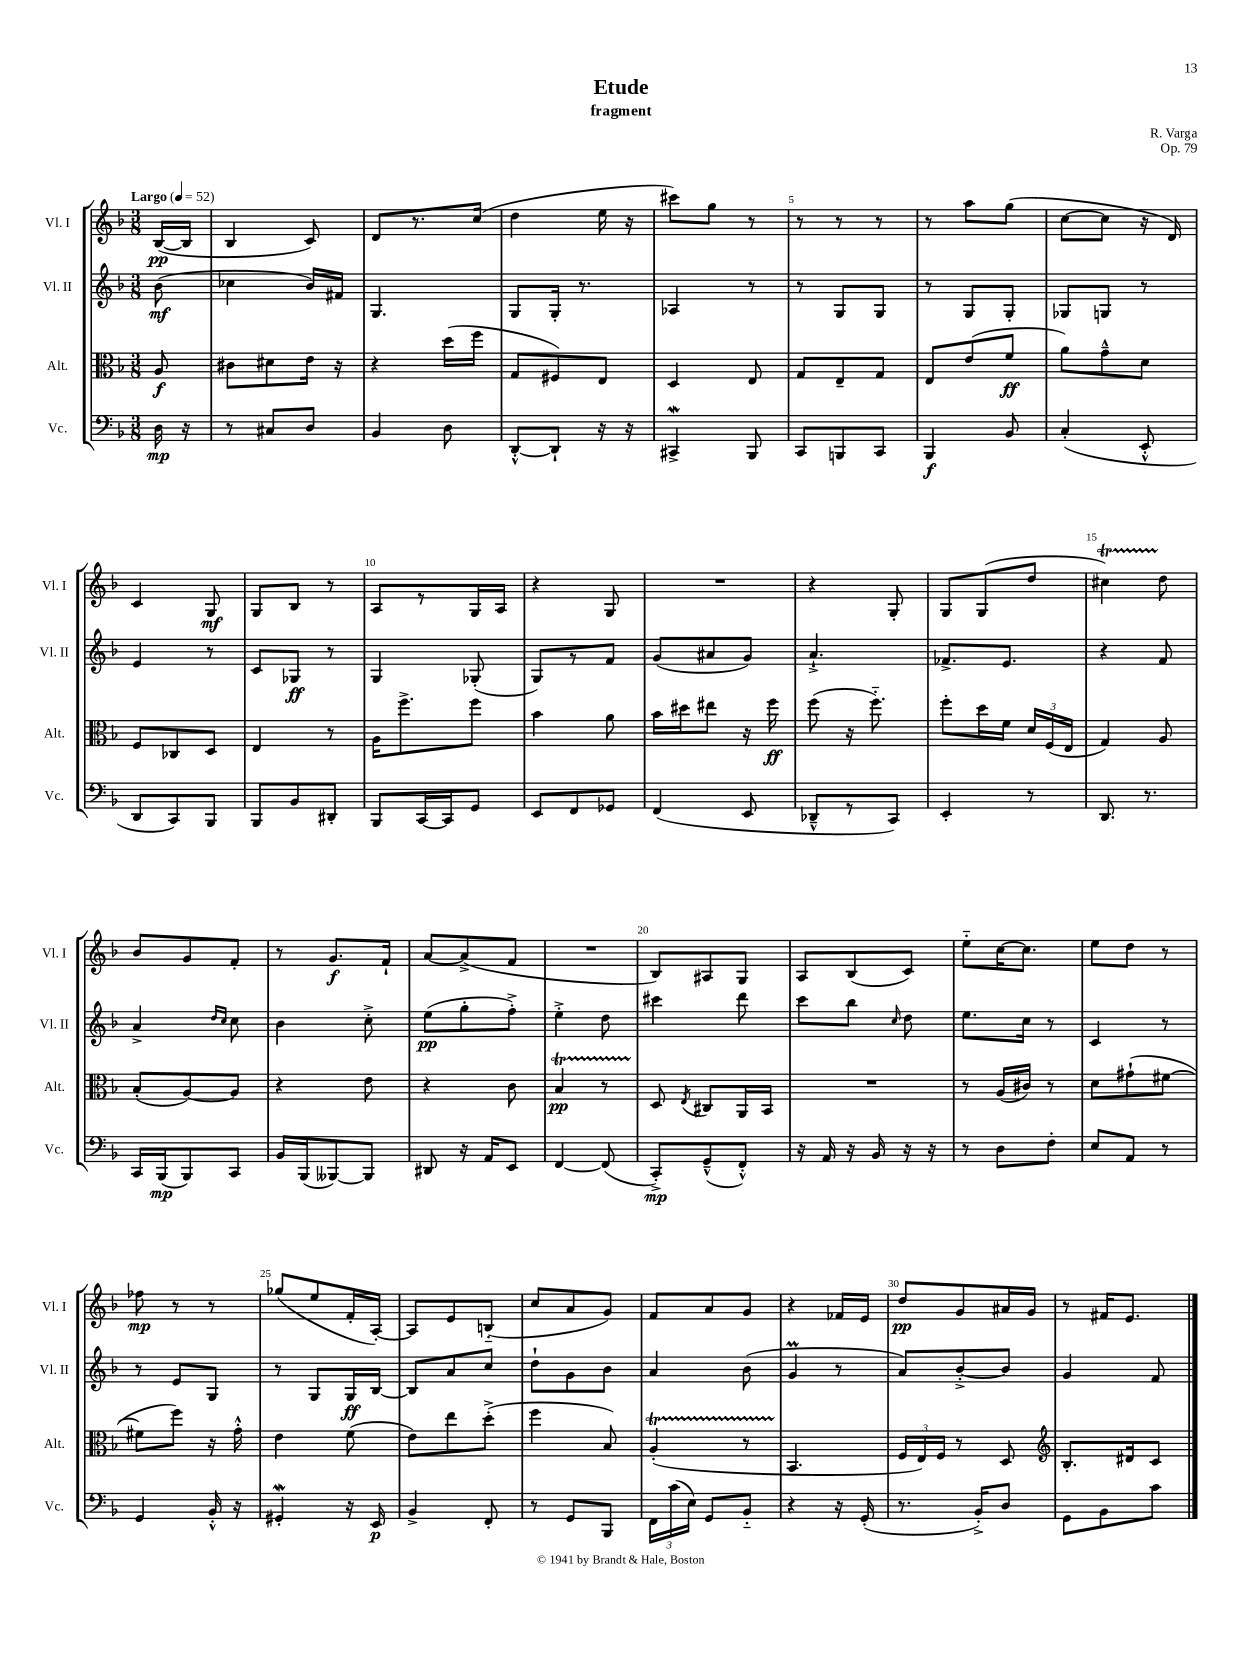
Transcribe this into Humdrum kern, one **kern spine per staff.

**kern	**kern	**kern	**kern
*staff4	*staff3	*staff2	*staff1
*clefF4	*clefC3	*clefG2	*clefG2
*k[b-]	*k[b-]	*k[b-]	*k[b-]
*M3/8	*M3/8	*M3/8	*M3/8
*MM52	*MM52	*MM52	*MM52
16D\	8A/	(8b-\	([16B-/LL
16r	.	.	16B-/]JJ
=	=	=	=
8r	8c#\L	4cc-\	4B-/
8C#/L	8d#\	.	.
8D/J	16e\Jk	16b-/LL)	8c/)
.	16r	16f#/JJ	.
=	=	=	=
4BB-/	4r	4.G/	8d/L
.	.	.	8.r
8D\	(16dd\LL	.	.
.	16ff\JJ	.	(16cc/Jk
=	=	=	=
[8DD'^^/L	8G/L	8G/L	4dd\
8DD`/]J	8F#/)	16G'/Jk	.
.	.	8.r	.
16r	8E/J	.	16ee\
16r	.	.	16r
=	=	=	=
4CC#^/	4D/	4A-/	8ccc#\L)
.	.	.	8gg\J
8BBB-/	8E/	8r	8r
=	=	=	=
8CC/L	8G/L	8r	8r
8BBB/	8E~/	8G/L	8r
8CC/J	8G/J	8G/J	8r
=	=	=	=
4BBB-/	8E/L	8r	8r
.	(8e/	8G/L	8aa\L
8BB-/	8f/J	8G'/J	(8gg\J
=	=	=	=
(4C'/	8a\L)	8G-/L	[8cc\L
.	8g~^^\	8G/J	8cc\]J
8EE'^^/	8d\J	8r	16r
.	.	.	16d/)
=	=	=	=
8DD/L	8F/L	4e/	4c/
8CC/)	8C-/	.	.
8BBB-/J	8D/J	8r	8G/
=	=	=	=
8BBB-/L	4E/	8c/L	8G/L
8BB-/	.	8G-/J	8B-/J
8DD#'/J	8r	8r	8r
=	=	=	=
8BBB-/L	16A\LK	4G/	8A/L
.	8.ff^\	.	.
[16CC/L	.	.	8r
16CC/]J	.	.	.
8GG/J	8ff\J	(8G-'/	16G/L
.	.	.	16A/JJ
=	=	=	=
8EE/L	4b-\	8G/L)	4r
8FF/	.	8r	.
8GG-/J	8a\	8f/J	8G/
=	=	=	=
(4FF/	16b-\LL	(8g/L	4.r
.	16dd#\J	.	.
.	8ee#\J	8a#/	.
8EE/	16r	8g/J)	.
.	16ff\	.	.
=	=	=	=
8DD-~^^/L	(8ff\	4.a`^/	4r
8r	16r	.	.
.	8.ff'~\)	.	.
8CC/J)	.	.	8G'/
=	=	=	=
4EE'/	8ff'\L	8.f-^/L	8G/L
.	16dd\L	.	(8G/
.	16f\JJ	8.e/J	.
8r	24d/LL	.	8dd/J
.	(24F/	.	.
.	24E/JJ	.	.
=	=	=	=
8.DD/	4G/)	4r	4cc#\)
8.r	.	.	.
.	8A/	8f/	8dd\
=	=	=	=
16CC/LL	(8B-'/L	4a^/	8b-/L
(16BBB-/J	.	.	.
8BBB-/)	[8A/)	.	8g/
.	.	16qqdd/LL	.
.	.	16qqcc/JJ	.
8CC/J	8A/]J	8cc\	8f'/J
=	=	=	=
16BB-/LL	4r	4b-\	8r
(16BBB-/J	.	.	.
[8BBB--/)	.	.	8.g/L
8BBB--/]J	8e\	8cc'^\	.
.	.	.	16f`/Jk
=	=	=	=
8DD#/	4r	(8ee\L	[8a/L
16r	.	8gg'\	(8a^/]
16AA/LK	.	.	.
8EE/J	8c\	8ff'^\J)	8f/J
=	=	=	=
[4FF/	4B-/	4ee'^\	4.r
(8FF/]	8r	8dd\	.
=	=	=	=
8CC'^/L)	8D/	4ccc#\	8B-/L)
.	8qE/	.	.
(8GG~^^/	8C#/L	.	8A#/
8FF'^^/J)	16AA/L	8ddd\	8G/J
.	16BB-/JJ	.	.
=	=	=	=
16r	4.r	8ccc\L	8A/L
16AA/	.	.	.
16r	.	8bb-\J	(8B-/
16BB-/	.	.	.
.	.	16qqcc/	.
16r	.	8dd\	8c/J)
16r	.	.	.
=	=	=	=
8r	8r	8.ee\L	8ee'~\L
8D\L	(16A/LL	.	[16cc\K
.	16c#/JJ)	16cc\Jk	8.cc\]J
8F'\J	8r	8r	.
=	=	=	=
8E/L	8d\L	4c/	8ee\L
8AA/J	(8g#`\	.	8dd\J
8r	[8f#\J	8r	8r
=	=	=	=
4GG/	8f#\]L	8r	8ff-\
.	8ff\J)	8e/L	8r
16BB-'^^/	16r	8G/J	8r
16r	16g'^^\	.	.
=	=	=	=
4GG#'/	4e\	8r	(8gg-/L
.	.	8G/L	8ee/
16r	(8f\	16G/L	16f'/L
16EE/	.	[16B-/JJ	[16A'/JJ)
=	=	=	=
4BB-^/	8e\L)	8B-/]L	8A/]L
.	8ee\	8a/	8e/
8FF'/	(8dd'^\J	8cc/J	(8B'~/J
=	=	=	=
8r	4ff\	8dd`\L	8cc/L
8GG/L	.	8g\	8a/
8BBB-/J	8B-/)	8b-\J	8g/J)
=	=	=	=
24FF\LL	(4A'/	4a/	8f/L
(24c\	.	.	.
24E\JJ)	.	.	.
8GG/L	.	.	8a/
8BB-'~/J	8r	(8b-\	8g/J
=	=	=	=
4r	4.BB-/	4g/	4r
16r	.	8r	16f-/LL
(16GG'/	.	.	16e/JJ
=	=	=	=
8.r	24F/LL	8a/L)	8dd/L
.	24E/)	.	.
.	24F/JJ	.	.
.	8r	[8b-'^/	8g/
16BB-'^/LK)	.	.	.
8D/J	8D/	8b-/]J	16a#/L
.	.	.	16g/JJ
=	=	=	=
*	*clefG2	*	*
8GG\L	8.B-'/L	4g/	8r
8BB-\	.	.	16f#/LK
.	16d#/k	.	8.e/J
8c\J	8c/J	8f/	.
==	==	==	==
*-	*-	*-	*-
